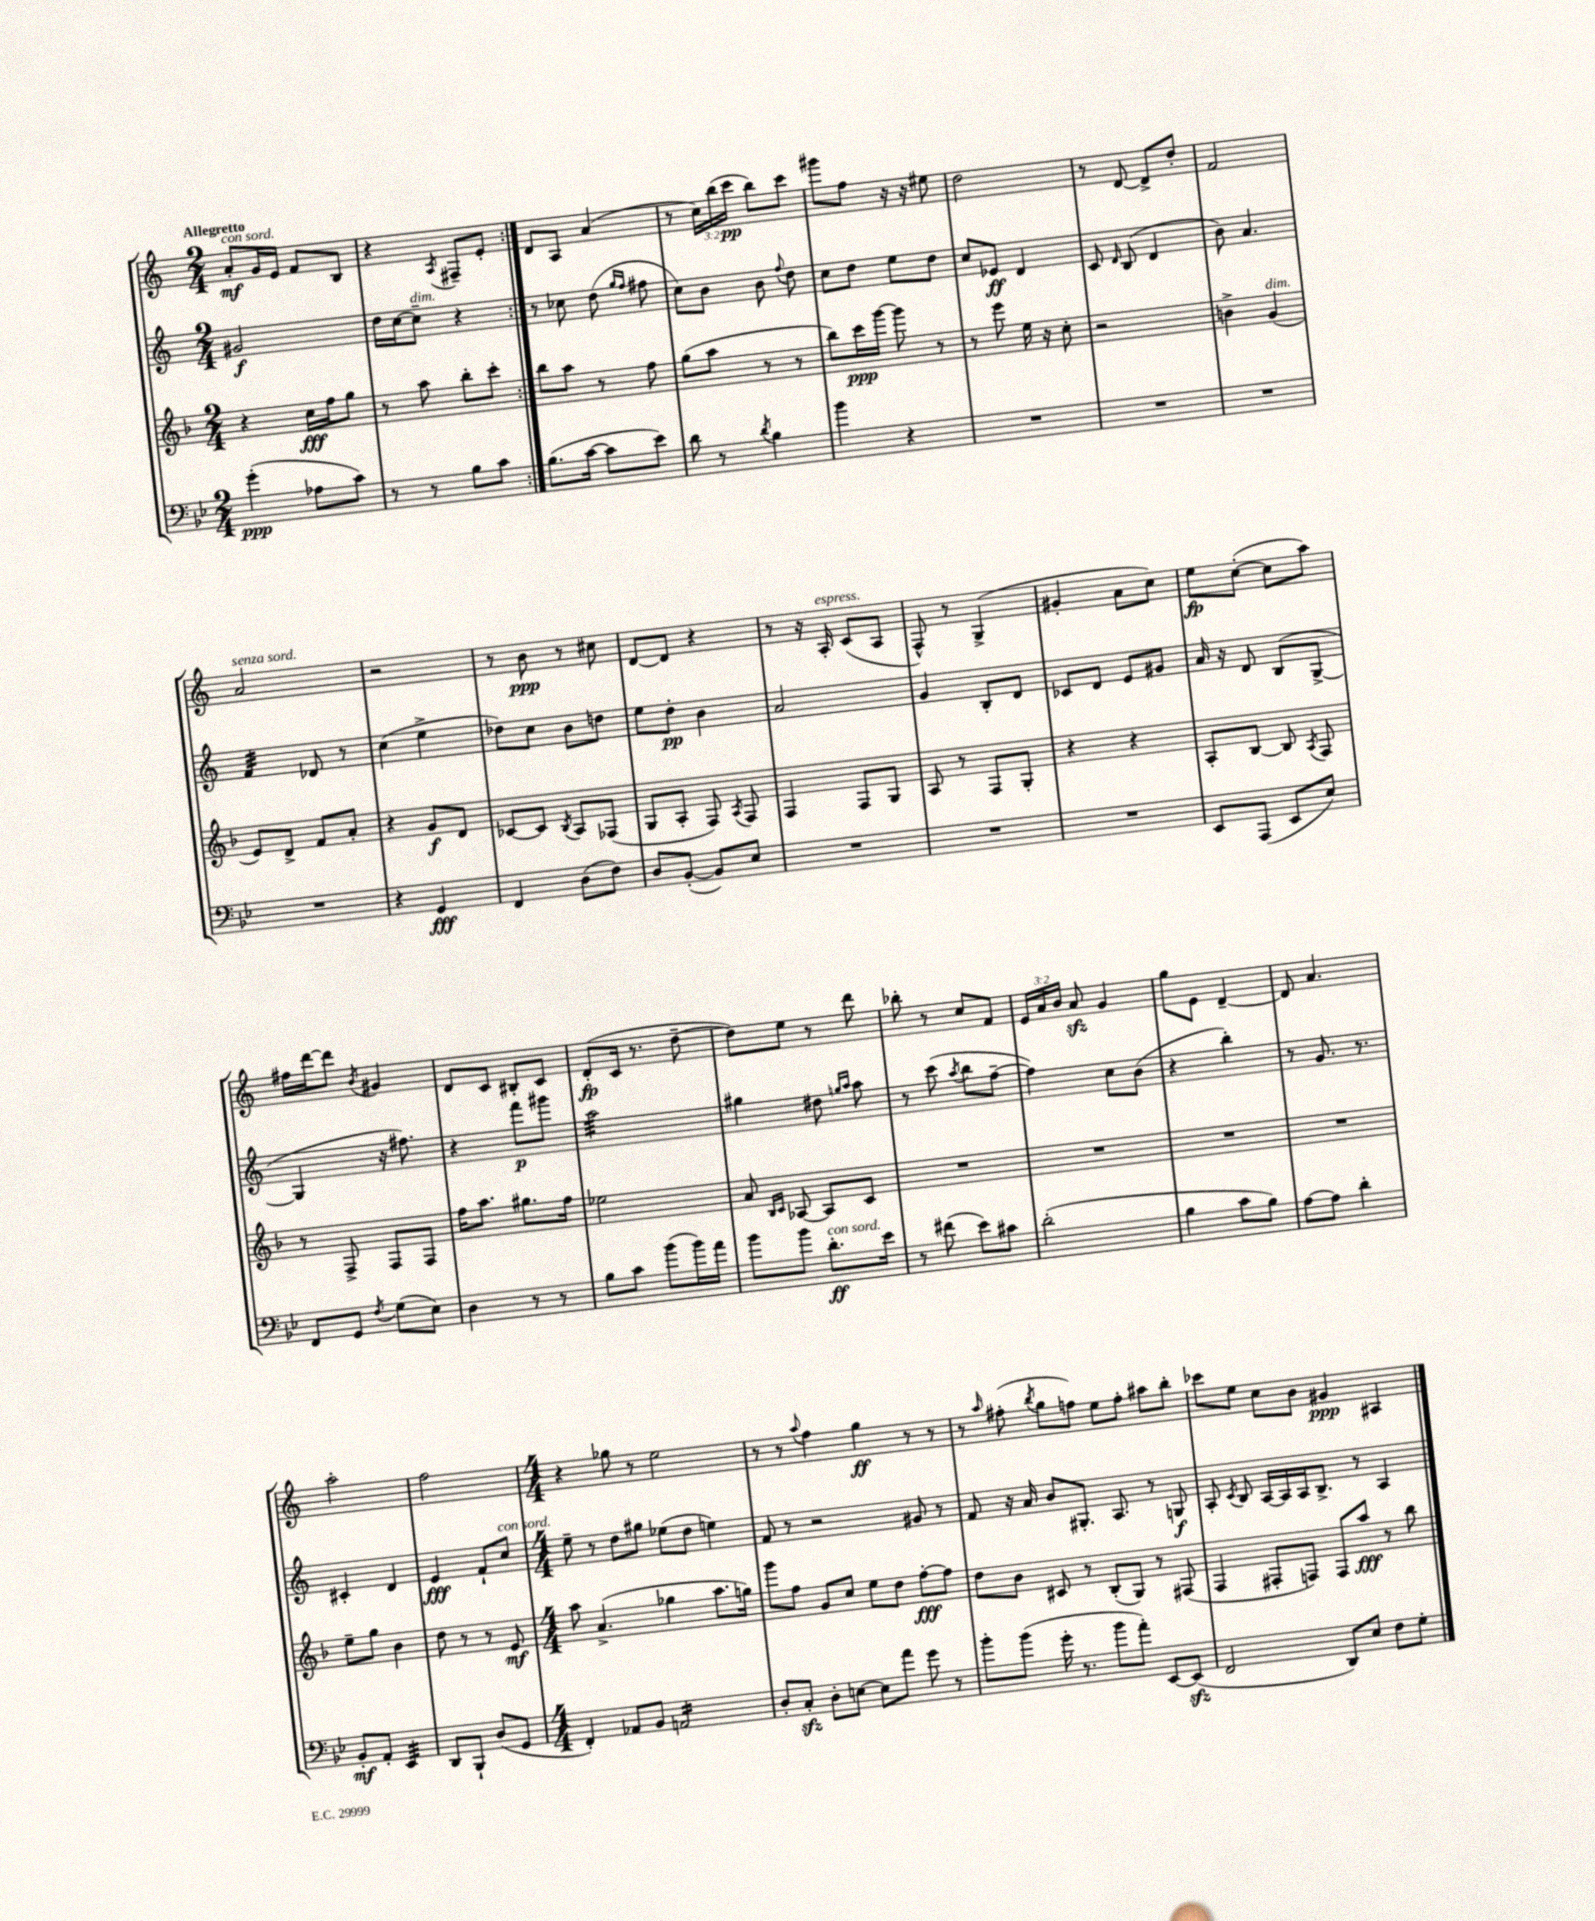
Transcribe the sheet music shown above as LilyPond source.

<<
\new StaffGroup <<
\new Staff = "s0" {
    \clef treble \key c \major \numericTimeSignature \time 2/4 \override Staff.TupletNumber.text = #tuplet-number::calc-fraction-text \tempo "Allegretto"
    \autoBeamOff \repeat volta 2 { a'8[-.\mf^\markup { \italic "con sord." } g'16 e'16] f'8[ b8] |
    r4 \acciaccatura { a8 } fis8[-- e'8]-. | }
    d'8[ a8] a'4( |
    r8 \tuplet 3/2 { c''16[) b''16( c'''16]\pp } b''8[) c'''8] |
    gis'''8[ f''8] r16 r16 eis''8 |
    d''2 |
    r8 d'8~ d'8[-> d''8]-. |
    f'2 |
    a'2^\markup { \italic "senza sord." } |
    r2 |
    r8 b'8\ppp r8 cis''8 |
    d'8[~ d'8] r4 |
    r8 r16 a16-.^\markup { \italic "espress." } c'8[( a8] |
    f8-^) r8 g4->( |
    gis'4-. a'8[ c''8]) |
    e''8[\fp c''8]~-.( c''8[ a''8]) |
    fis''16[ d'''16~ d'''8] \acciaccatura { b'8 } gis'4 |
    d'8[ c'8] bis8[-. c'8] |
    d'8[-.\fp( c'16] r8. d''8~-- |
    d''8[) e''8] r8 d'''8 |
    bes''8-. r8 c''8[ f'8] |
    \tuplet 3/2 { e'16[ a'16 b'16] } a'8\sfz g'4 |
    g''8[ e'8] d'4~-- |
    d'8 a'4. |
    a''2-. |
    f''2 |
    \numericTimeSignature \time 4/4 r4 ges''8 r8 e''2 |
    r8 r8 \appoggiatura { a''8 } f''4 g''4\ff r8 r8 |
    r8 \grace { a''16 } fis''8-.( \acciaccatura { b''8 } g''8[ f''8]) e''8[ f''8]-. ais''8[ b''8]-. |
    ces'''8[ e''8] c''8[ b'8] gis'4\ppp ais4 \bar "|." |
}
\new Staff = "s1" {
    \clef treble \key c \major \numericTimeSignature \time 2/4
    \autoBeamOff \repeat volta 2 { gis'2\f |
    d''16[ c''16~ c''8]--^\markup { \italic "dim." } r4 | }
    r8 ces''8 d''8( \grace { g''16[ f''16] } fis''8 |
    c''8[) b'8] b'8 \appoggiatura { f''8 } d''8 |
    c''8[ d''8] e''8[ d''8] |
    c''8[ ees'8]\ff d'4 |
    c'8 \grace { d'16 } b8( d'4 |
    b'8) a'4. |
    f'4:32 des'8 r8 |
    c''4( e''4-> |
    des''8[) c''8] b'8[ d''8] |
    e''8[ d''8]-.\pp b'4 |
    a'2 |
    g'4 b8[-. d'8] |
    ces'8[ d'8] e'8[ gis'8] |
    a'16 r16 d'8 b8[( g8]~-> |
    g4 r16 fis''8.) |
    r4 f'''8[\p gis'''8] |
    a''2:32 |
    gis''4 dis''8 \grace { g''16[ a''16] } a''8 |
    r8 c'''8( \acciaccatura { a''8 } b''8[ f''8]~-- |
    f''4) c''8[ b'8]( |
    r4 b''4-.) |
    r8 g'8. r8. |
    cis'4-. d'4 |
    e'4\fff f'8[-! c''8]^\markup { \italic "con sord." } |
    \numericTimeSignature \time 4/4 e''8-- r8 d''8[ gis''8] ees''8[( d''8] e''4) |
    f'8 r8 r2 gis'8 r8 |
    f'8 r16 a'16 b'8[ gis8.]-. a8. r8 g8\f |
    a8-. \acciaccatura { c'8 } b8 a16[~ a16 a16 b8.]-> r8 a4 \bar "|." |
}
\new Staff = "s2" {
    \clef treble \key f \major \numericTimeSignature \time 2/4
    \autoBeamOff \repeat volta 2 { r4 c''16[\fff f''16 g''8] |
    r8 a''8 bes''8[-. c'''8]-. | }
    bes''8[ a''8] r8 f''8 |
    g''8[( a''8] r8 r8 |
    bes''8[) c'''16\ppp g'''16]~ g'''8 r8 |
    r8 e'''8 e''16 r16 c''8-. |
    r2 |
    b'4-> g'4^\markup { \italic "dim." }( |
    e'8[) d'8]-> f'8[ a'8]-. |
    r4 g'8[\f d'8] |
    ces'8[~ ces'8] \acciaccatura { bes8 } a8[ fes8]( |
    g8[ a8]-. f8) \acciaccatura { a8 } f8 |
    f4 f8[ g8] |
    a8 r8 f8[ g8]-. |
    r4 r4 |
    a8[-. bes8]~ bes8 \acciaccatura { a8 } f8 |
    r8 f8-> f8[ f8] |
    f''16[ a''8.] gis''8.[ f''16] |
    ees''2 |
    a'8 \grace { bes16[ c'16] } aes8~ aes8[ c'8] |
    R2 |
    R2 |
    R2 |
    R2 |
    e''8[-- g''8] bes'4 |
    d''8 r8 r8 e'8\mf |
    \numericTimeSignature \time 4/4 a''8 a'4.->( ges''4 a''8.[ g''16]) |
    g'''8[ f''8] g'8[ c''8] e''8[ d''8] f''8[~-.\fff f''8] |
    d''8[ bes'8] cis'8 r8 bes8[-.( g8]) r8 fis8( |
    f4 fis8[-. f8]) f8[ a''8]\fff r8 bes''8 \bar "|." |
}
\new Staff = "s3" {
    \clef bass \key bes \major \numericTimeSignature \time 2/4
    \autoBeamOff \repeat volta 2 { g'4-.\ppp( aes8[ c'8]) |
    r8 r8 bes8[ c'8] | }
    bes8.[( c'16]~ c'8[ ees'8]) |
    d'8 r8 \acciaccatura { d'8 } bes4 |
    bes'4 r4 |
    R2 |
    R2 |
    R2 |
    R2 |
    r4 g,4\fff |
    f,4 d8[( f8]) |
    d8[ bes,8]~-.( bes,8[) ees8] |
    R2 |
    R2 |
    R2 |
    ees,8[ a,,8]( ees,8[ ees8]) |
    f,8[ g,8] \acciaccatura { f8 } g8[( ees8]) |
    d4 r8 r8 |
    bes8[ c'8] bes'8[( bes'16) a'16] |
    bes'8[ bes'8] d'8.[-.\ff^\markup { \italic "con sord." } ees'16] |
    r8 fis'8( ees'8[) cis'8] |
    d'2-.( |
    bes4 c'8[ bes8]) |
    a8[~ a8] d'4-. |
    bes,8[-.\mf a,8]-. ees,4:32 |
    d,8[ bes,,8]-! d8[( g,8] |
    \numericTimeSignature \time 4/4 f,4-.) aes,8[ bes,8] a,2:16 |
    d8[-. c8]-.\sfz d8[-. e8]~ e8[ a'8] g'8 r8 |
    bes'8[-. bes'8]( g'16-. r8. bes'8[ a'8]-.) ees,8[~ ees,8]\sfz( |
    f,2 d,8[) ees8] f8[ g8]-. \bar "|." |
}
>>
>>
\layout { \context { \Score \remove "Bar_number_engraver" } }
